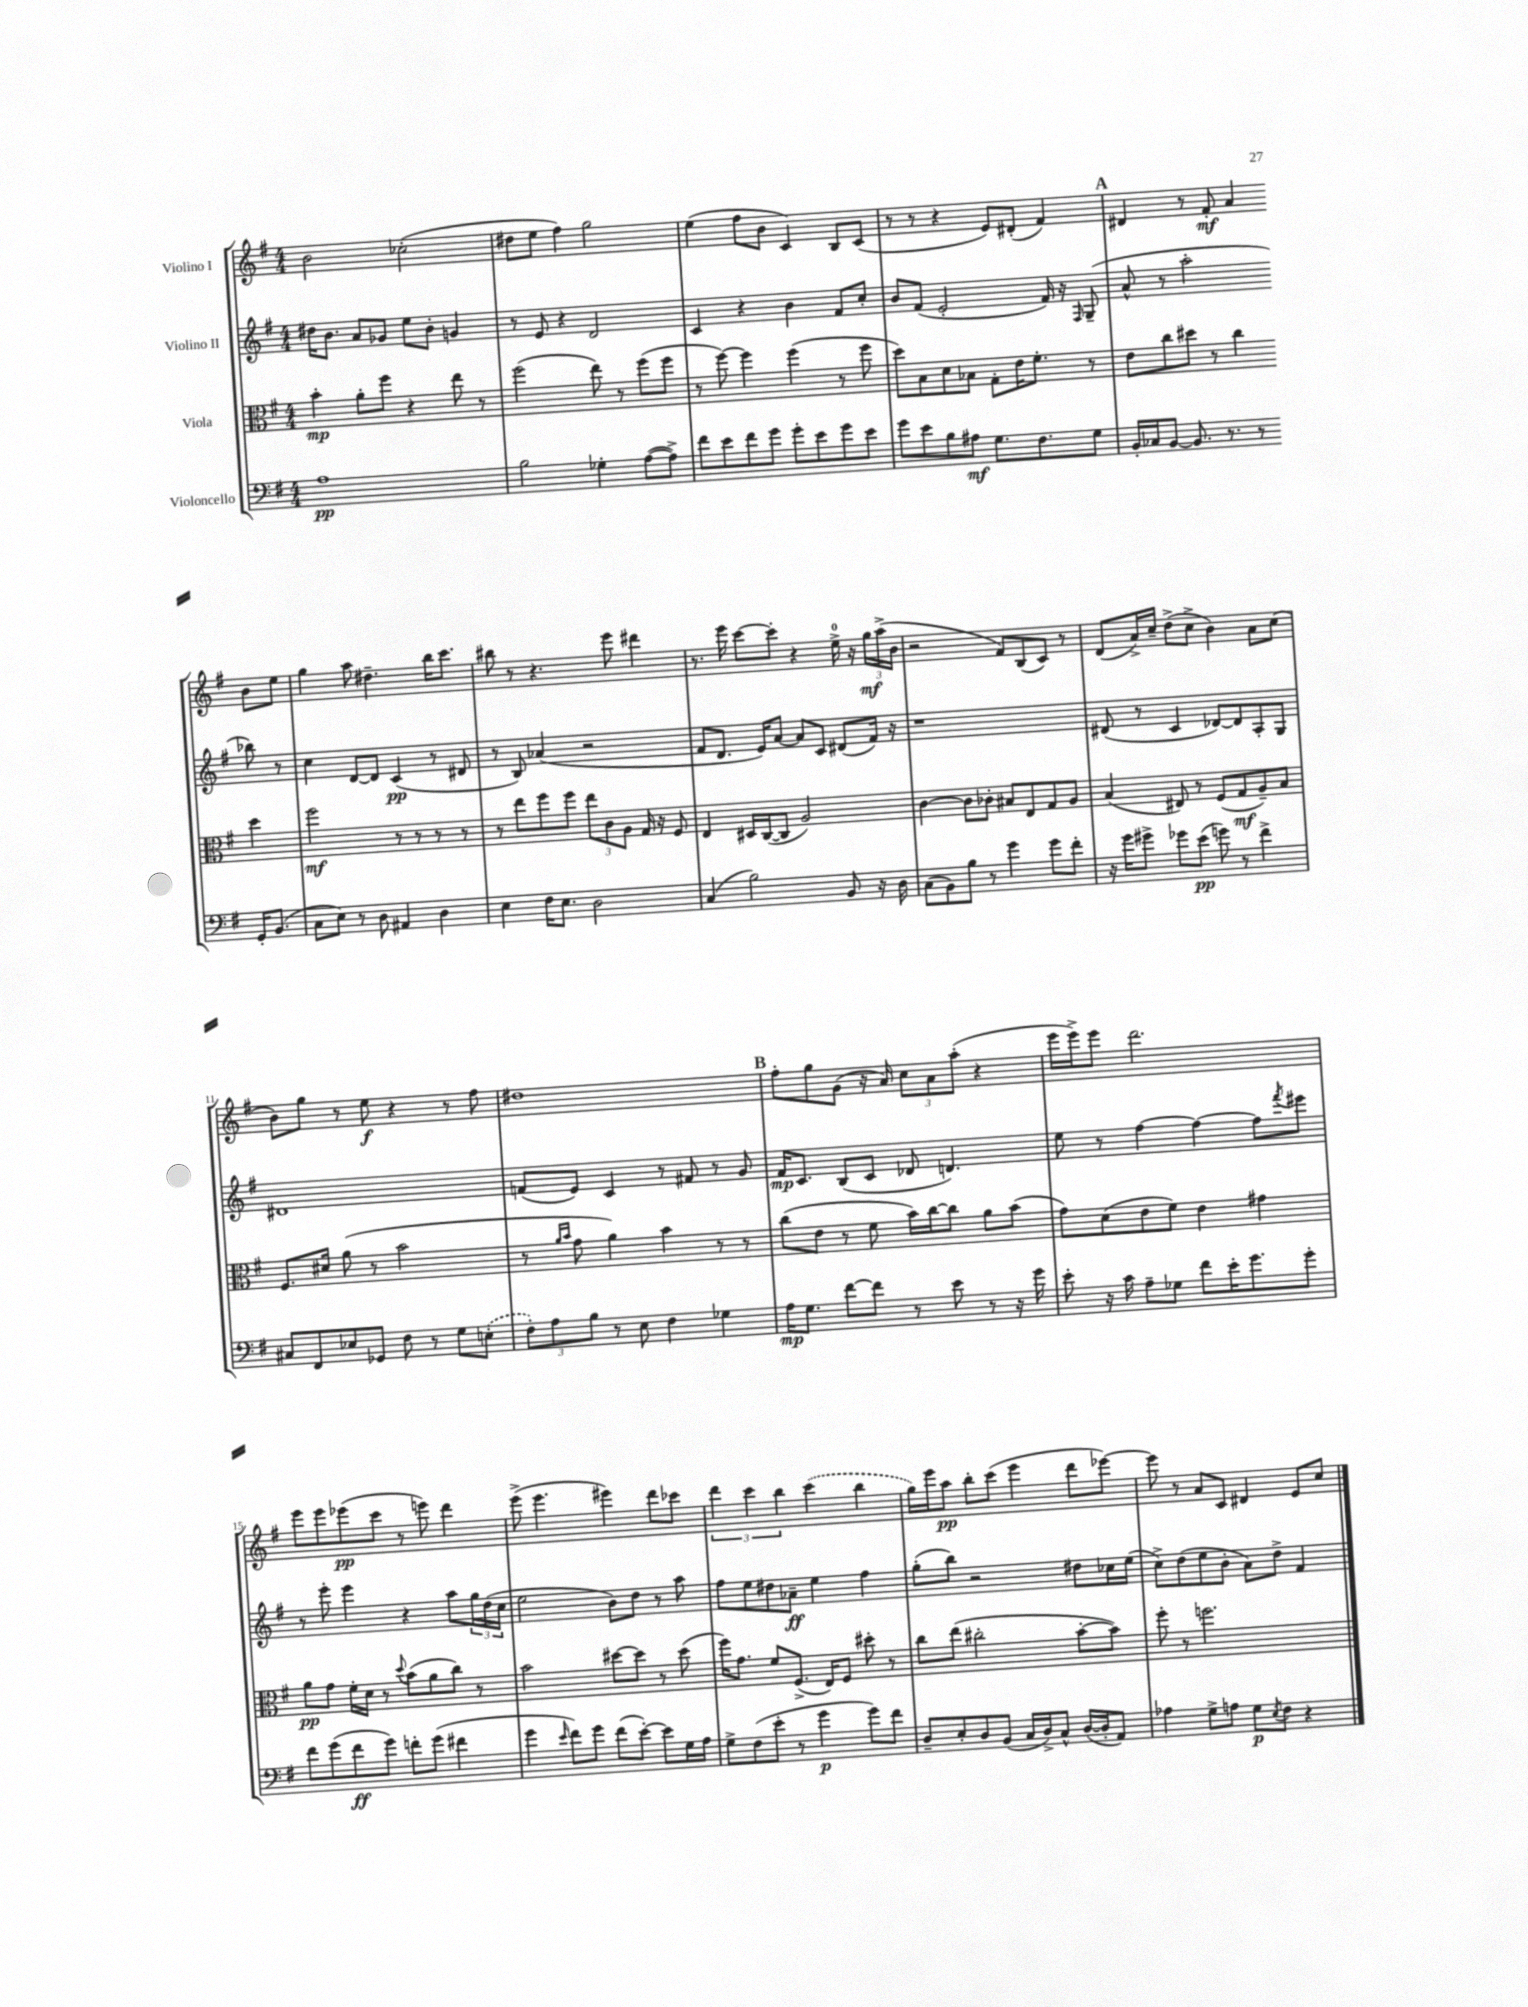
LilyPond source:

<<
\new StaffGroup <<
\new Staff = "s0" \with { instrumentName = "Violino I" } {
    \clef treble \key g \major \numericTimeSignature \time 4/4
    b'2 ces''2-.( |
    dis''8 e''8 fis''4) g''2 |
    e''4( fis''8 b'8 c'4) b8 c'8( |
    r8 r8 r4 e'8) dis'8-.( fis'4) |
    \mark \markup { \bold "A" } dis'4 r8 fis'8-.\mf a'4 b'8 e''8 |
    g''4 a''8 dis''4.-- b''16 c'''8. |
    bis''8 r8 r4. e'''8 dis'''4 |
    r8. e'''16 c'''8~ c'''8-. r4 e''16-0-> r16 \tuplet 3/2 { g''16\mf a''16->( b'16 } |
    r2 fis'8) b8( c'8) r8 |
    d'8( a'16->) c''16-- d''8->( c''8-> b'4) a'8 c''8( |
    b'8) g''8 r8 e''8\f r4 r8 fis''8 |
    dis''1 |
    \mark \markup { \bold "B" } fis''8-. g''8 g'8( r16 a'16) \tuplet 3/2 { c''8 a'8 a''8-.( } r4 |
    e'''16 e'''16->) e'''8 d'''2. |
    e'''8 e'''8 ees'''8\pp( c'''8 r8 e'''8) d'''4 |
    e'''8->( e'''4. eis'''4) d'''8 ces'''8 |
    \tuplet 3/2 { d'''4 c'''4 b''4 } \once \slurDashed c'''4( b''4 |
    g''16) e'''16 a''8\pp b''8-. c'''8( e'''4 d'''8 ees'''8~) |
    ees'''8 r8 a'8 c'8 dis'4 e'8 c''8 \bar "|." |
}
\new Staff = "s1" \with { instrumentName = "Violino II" } {
    \clef treble \key g \major \numericTimeSignature \time 4/4
    dis''16 b'8. a'8 ges'8 e''8 b'8-. g'4 |
    r8 e'8 r4 d'2 |
    c'4 r4 b'4 fis'8 c''8-. |
    b'8 fis'8( e'2-. fis'16) r16 \grace { fis16 } g8--( |
    \mark \markup { \bold "A" } a'8-^ r8 a''2-. bes''8) r8 |
    c''4 d'8~ d'8 c'4\pp( r8 dis'8 |
    r8 b8) aes'4( r2 |
    fis'8 d'8. e'16) a'8~ a'8 c'8 dis'8( fis'16) r16 |
    r1 |
    dis'8( r8 c'4 des'8~) des'8 a8-. g8 |
    dis'1 |
    f'8( e'8) c'4 r8 fis'8 r8 g'8 |
    \mark \markup { \bold "B" } fis'16\mp c'8. b8( c'8 des'8 d'4.) |
    e''8 r8 fis''4~ fis''4~ fis''8 \acciaccatura { fis'''8 } eis'''8 |
    r8 e'''8-. e'''4 r4 a''8 \tuplet 3/2 { g''16 d''16( c''16 } |
    e''2 b'8) d''8 r8 a''8 |
    fis''8 e''8 dis''8 aes'8--\ff e''4 fis''4 |
    g''8-.( b''8) r2 dis''8 ces''16 e''16( |
    c''8->) d''8( e''8 b'8-. a'8) d''8-> fis'4 \bar "|." |
}
\new Staff = "s2" \with { instrumentName = "Viola" } {
    \clef alto \key g \major \numericTimeSignature \time 4/4
    b'4-.\mp a'8-. fis''8 r4 e''8 r8 |
    fis''2( e''8) r8 fis''8( fis''8 |
    r8 fis''8~) fis''4 fis''4( r8 fis''8 |
    d''8) b8 d'8 bes8 g8-. e'16 fis'8.-. r8 |
    \mark \markup { \bold "A" } e'8 c''8 dis''8 r8 c''4 dis''4 |
    fis''2\mf r8 r8 r8 r8 |
    r8 e''8 fis''8 fis''8 \tuplet 3/2 { e''8 c'8 a8 } g16 r16 fis8 |
    e4 dis16 c16~( c8 a2) |
    c'4~ c'8 ces'8-. bis8 e8 g8 a8 |
    b4( eis8) r8 fis8( g8\mf a8--) b8 |
    fis8. dis'16 a'8( r8 b'2 |
    r8 \grace { a'16 b'16 } g'8 a'4) b'4 r8 r8 |
    \mark \markup { \bold "B" } c''8( e'8 r8 fis'8 b'16) c''16~ c''8 a'8 b'8( |
    g'8) d'8( e'8 fis'8) e'4 gis'4 |
    a'8\pp g'8 fis'16-. d'16 r8 \appoggiatura { d''8 } b'8( a'8 c''8) r8 |
    b'2 dis''8~ dis''8 r8 dis''8( |
    fis''16) g'8. fis'8 fis8.->( e16) fis8 dis''8-. r8 |
    c''8 e''8( cis''2-. b'8~-. b'8) |
    fis''8-. r8 f''2. \bar "|." |
}
\new Staff = "s3" \with { instrumentName = "Violoncello" } {
    \clef bass \key g \major \numericTimeSignature \time 4/4
    a1\pp |
    b2 ges4-. a8~( a8->) |
    fis'8 e'8 fis'8 g'8 g'8-. e'8 g'8 e'8 |
    g'8 e'8 b8 ais8\mf g8. fis8. g8 |
    \mark \markup { \bold "A" } b,16-. ces16 b,8~ b,8. r8. r8 g,16-. b,8.( |
    c8 e8) r8 d8 ais,4 d4 |
    e4 fis16 e8. d2 |
    c4( b2) b,8 r16 d16 |
    c8( b,8) b8 r8 g'4 g'8 fis'8-. |
    r16 g'16 gis'8-> ges'8 e'8\pp( g'8) r8 fis'4-> |
    cis8 fis,8 ees8 ges,8 fis8 r8 g8 \once \slurDashed e8-.( |
    \tuplet 3/2 { fis8-.) a8 b8 } r8 e8 fis4 ges4 |
    \mark \markup { \bold "B" } a16\mp g8. fis'8~ fis'8 r8 e'8 r8 r16 g'16 |
    e'8-. r16 c'16 a8-- ges8 fis'8 e'16-. g'8. g'8-. |
    fis'8 g'8( fis'8\ff g'8) f'8-. g'8( fis'4 |
    g'4 \grace { e'16 } fis'8) g'8 fis'8( e'8~-.) e'8 g16 a16 |
    g8-> fis8( e'8-. r8 g'4\p g'8) fis'8 |
    d8-- e8-. d8 b,8( c16 d16->) c8-^ d16~( d16-. a,8) |
    aes4 g8-> a8 g8\p \acciaccatura { e8 } fis8 r4 \bar "|." |
}
>>
>>
